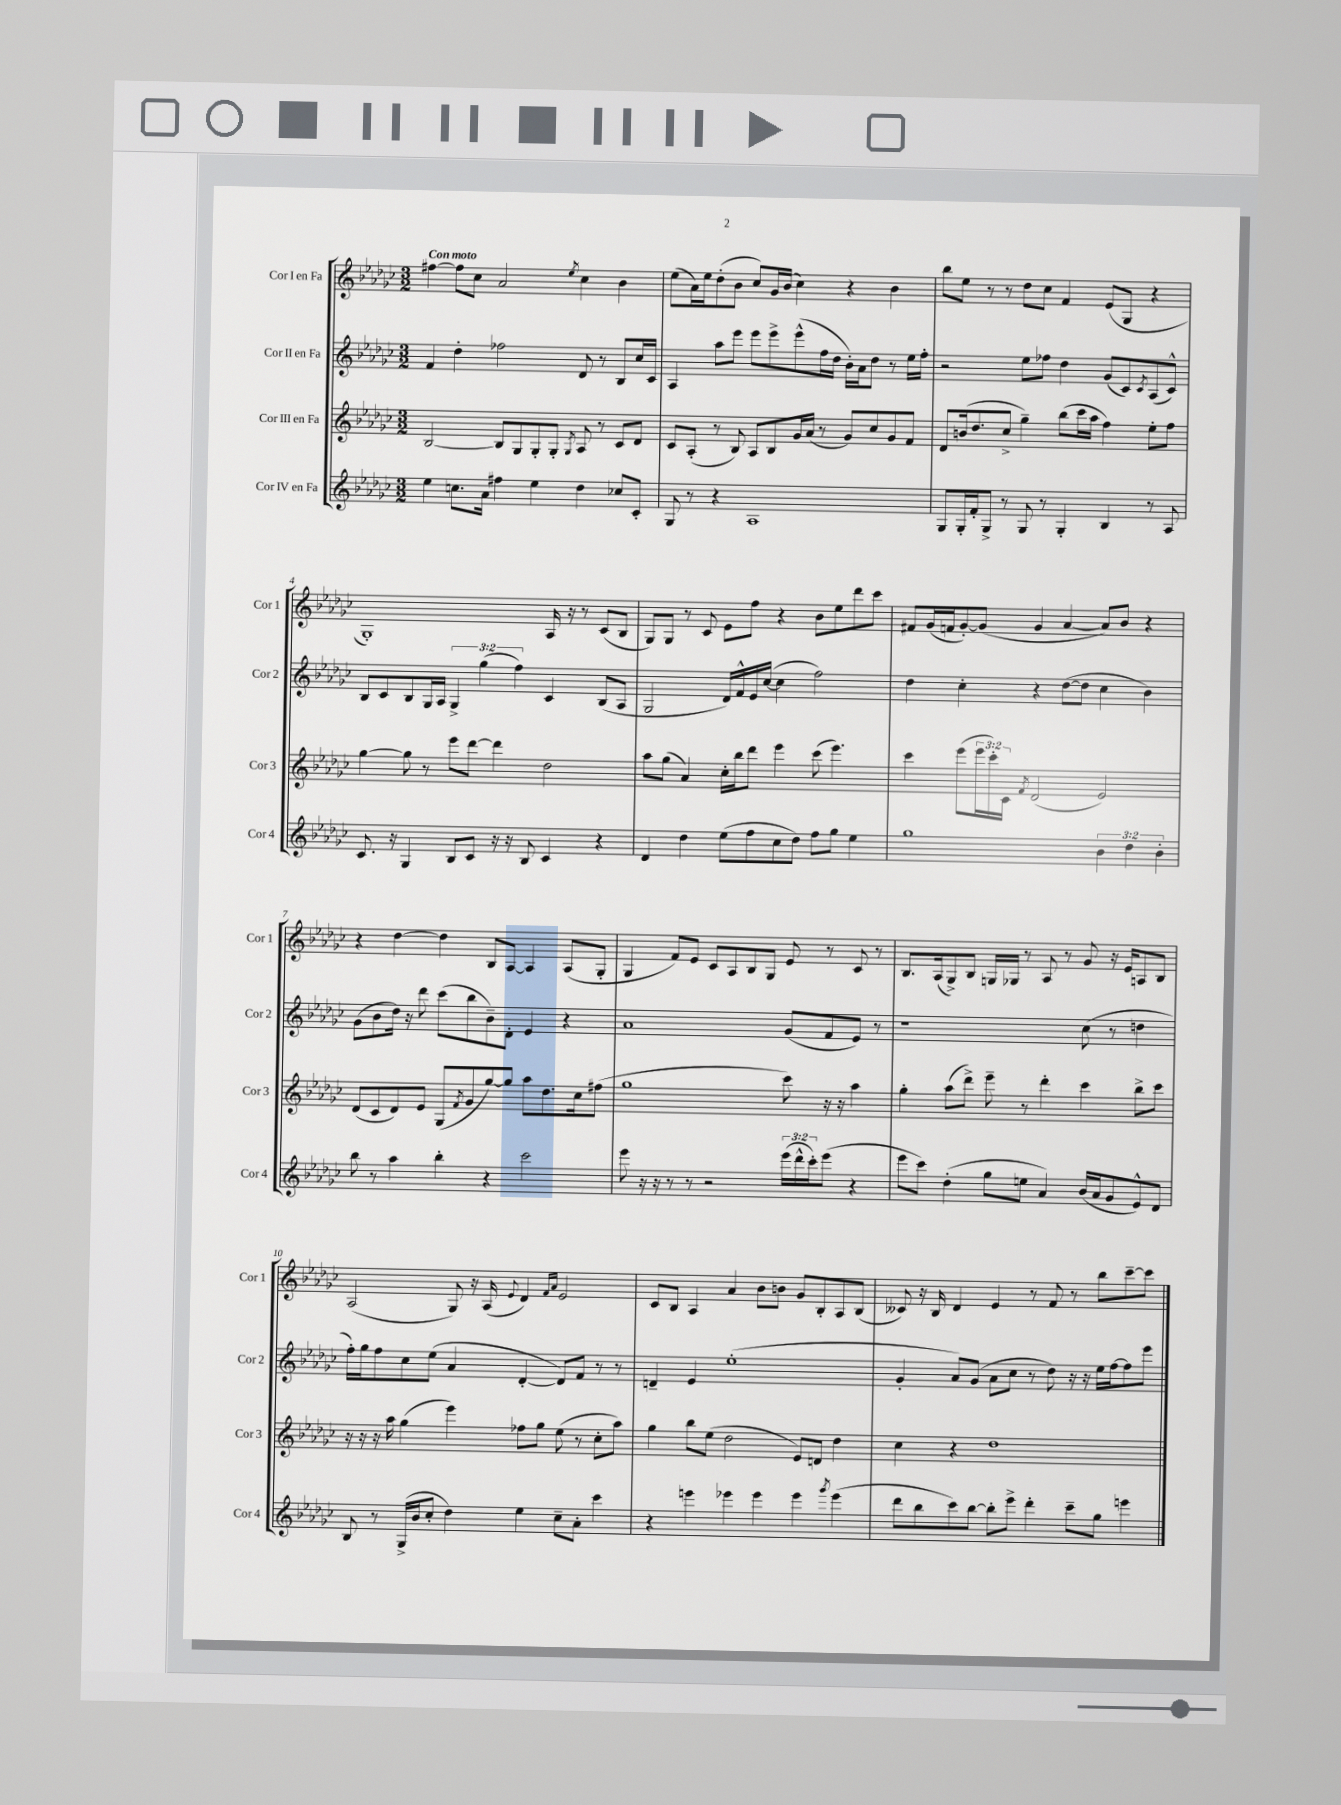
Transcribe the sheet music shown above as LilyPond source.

<<
\new StaffGroup <<
\new Staff = "s0" \with { instrumentName = "Cor I en Fa" shortInstrumentName = "Cor 1" } {
    \clef treble \key ges \major \numericTimeSignature \time 3/2 \tempo "Con moto"
    fis''4~ fis''8 ces''8 aes'2 \acciaccatura { ees''8 } ces''4 bes'4 |
    ees''8( aes'16) ees''16 des''8-.( bes'8 ces''8) ges'16 bes'16( ces''4) r4 bes'4 |
    bes''8 ees''8 r8 r8 des''8 ces''8 f'4 ees'8( ges8 r4 |
    ges1-.) aes16 r16 r8 ces'8( bes8 |
    ges8) ges8 r8 ces'8 ees'8 f''8 r4 bes'8 ees''8 des'''8 ces'''8 |
    fis'8 ges'16( f'16 ges'8~-.) ges'8( ges'4 aes'4~ aes'8) bes'8 r4 |
    r4 des''4~ des''4 bes8 aes8~ aes4 aes8( ges8-. |
    ges4 f'8) ees'8 ces'8 aes8 bes8 ges8 ees'8 r8 ces'8 r8 |
    bes8. aes16( ges8->) bes8 g16 ges16 r8 aes8 r8 ges'8 r16 ees'16 a8 bes8 |
    aes2( ges8) r16 aes16( \appoggiatura { ees'8 } des'4) \grace { f'16 aes'16 } ees'2 |
    ces'8 bes8 aes4 aes'4 bes'8 b'8 ges'8 bes8-. aes8 bes8( |
    ceses'8) r16 bes16 des'4 ees'4 r8 f'8 r8 bes''8 ces'''8~-- ces'''8 \bar "|." |
}
\new Staff = "s1" \with { instrumentName = "Cor II en Fa" shortInstrumentName = "Cor 2" } {
    \clef treble \key ges \major \numericTimeSignature \time 3/2 \override Staff.TupletNumber.text = #tuplet-number::calc-fraction-text
    f'4 des''4-. fes''2 des'8 r8 bes8 ces''16 ces'16 |
    aes4 aes''8 ees'''8 ees'''8 ees'''8-> ees'''8-^( f''16 des''16 bes'16-.) aes'16 des''8 r8 ees''16 f''16-. |
    r2 ees''8 fes''8 des''4 ges'8( ces'8) \acciaccatura { ces'8 } aes8( ces'8-^) |
    bes8 ces'8 bes8 ges16 aes16 \tuplet 3/2 { ges4-> ges''4( f''4) } ces'4 bes8( aes8 |
    ges2 des'16) f'16-^ ees'16 ces''16~( ces''4 f''2) |
    des''4 ces''4-. r4 des''8~( des''8 ces''4 bes'4) |
    ges'8( bes'8 des''16) r16 des'''8 ces'''8( bes''8 bes'8--) des'8-. ees'4 r4 |
    aes'1 ges'8( f'8 ees'8) r8 |
    r1 ces''8( r8 d''4 |
    f''16-.) ges''16 f''8 ces''8 ees''8( aes'4 des'4~-. des'8) f'8 r8 r8 |
    d'4-- ees'4 ees''1-.( |
    ges'4-. aes'8) ges'8( aes'8 ces''8 r8 des''8) r16 r16 ees''16 f''16~ f''8 ees'''8 \bar "|." |
}
\new Staff = "s2" \with { instrumentName = "Cor III en Fa" shortInstrumentName = "Cor 3" } {
    \clef treble \key ges \major \numericTimeSignature \time 3/2 \override Staff.TupletNumber.text = #tuplet-number::calc-fraction-text
    bes2~ bes8 ges8 ges8-. ges8-. \acciaccatura { ges8 } aes8 r8 ces'8 des'8 |
    ces'8 aes8-.( r8 bes8) aes8 bes8 ges'16 aes'16( r8 ges'8) ces''8 ges'8 f'8 |
    des'8 b'16( des''8. ces''8-> ges''4--) bes''8( ces'''16 aes''16 f''4) ees''8-. f''8 |
    ges''4~ ges''8 r8 ees'''8 des'''8~ des'''4 des''2 |
    aes''8 ges''8( aes'4) ces''16-. bes''16 des'''8 ees'''4 ces'''8( ees'''4.) |
    ces'''4 ees'''8( \tuplet 3/2 { ees'''16 ces'''16-.) ces'16 } \acciaccatura { f'8 } des'2( ees'2) |
    des'8( ces'8 des'8) ees'8 ges8( \acciaccatura { f'8 } ges'8 ges''8~) ges''8 aes''8 des''8. ces''16 fis''8( |
    ges''1 ces'''8) r16 r16 aes''4 |
    ges''4-. aes''8( des'''8->) ees'''8-- r8 des'''4-. ces'''4 bes''8-> ces'''8 |
    r16 r16 r16 aes''16 ges''4( ees'''4) fes''8 ges''8 ees''8( r8 ces''8-. aes''8) |
    ges''4 bes''8 ees''8( des''2 ees'8) d'8 des''4 |
    ces''4 r4 des''1 \bar "|." |
}
\new Staff = "s3" \with { instrumentName = "Cor IV en Fa" shortInstrumentName = "Cor 4" } {
    \clef treble \key ges \major \numericTimeSignature \time 3/2 \override Staff.TupletNumber.text = #tuplet-number::calc-fraction-text
    ees''4 c''8. aes'16 fis''4 ees''4 des''4 ces''8 ces'8-. |
    ges8 r8 r4 aes1 |
    ges8 ges16-. f'16-. ges8-> r8 ges8 r8 ges4-. bes4 r8 aes8 |
    ces'8. r16 ges4 bes8 ces'8 r16 r16 bes8 ces'4 r4 |
    des'4 des''4 ees''8( f''8 ces''8 des''8) f''8 ges''8 ees''4 |
    ges''1 \tuplet 3/2 { bes'4 des''4 bes'4-. } |
    bes''8 r8 aes''4 bes''4-. r4 ces'''2 |
    ees'''8 r16 r16 r8 r8 r2 \tuplet 3/2 { ees'''16( des'''16-^ ces'''16-.) } ees'''8( r4 |
    ees'''8 ces'''8) des''4-.( ges''8 e''8 aes'4) bes'16( aes'16 ges'8 ees'8-^) des'8 |
    bes8 r8 ges16->( bes'16 ces''8-. des''4) ees''4 ces''8-- aes'8-. ces'''4 |
    r4 e'''4 ees'''4 ees'''4 ees'''4 \acciaccatura { ges'''8 } ees'''4( |
    des'''8 bes''8 ces'''8) bes''8~ bes''8-. ees'''8-> des'''4-. ces'''8-- ges''8 e'''4 \bar "|." |
}
>>
>>
